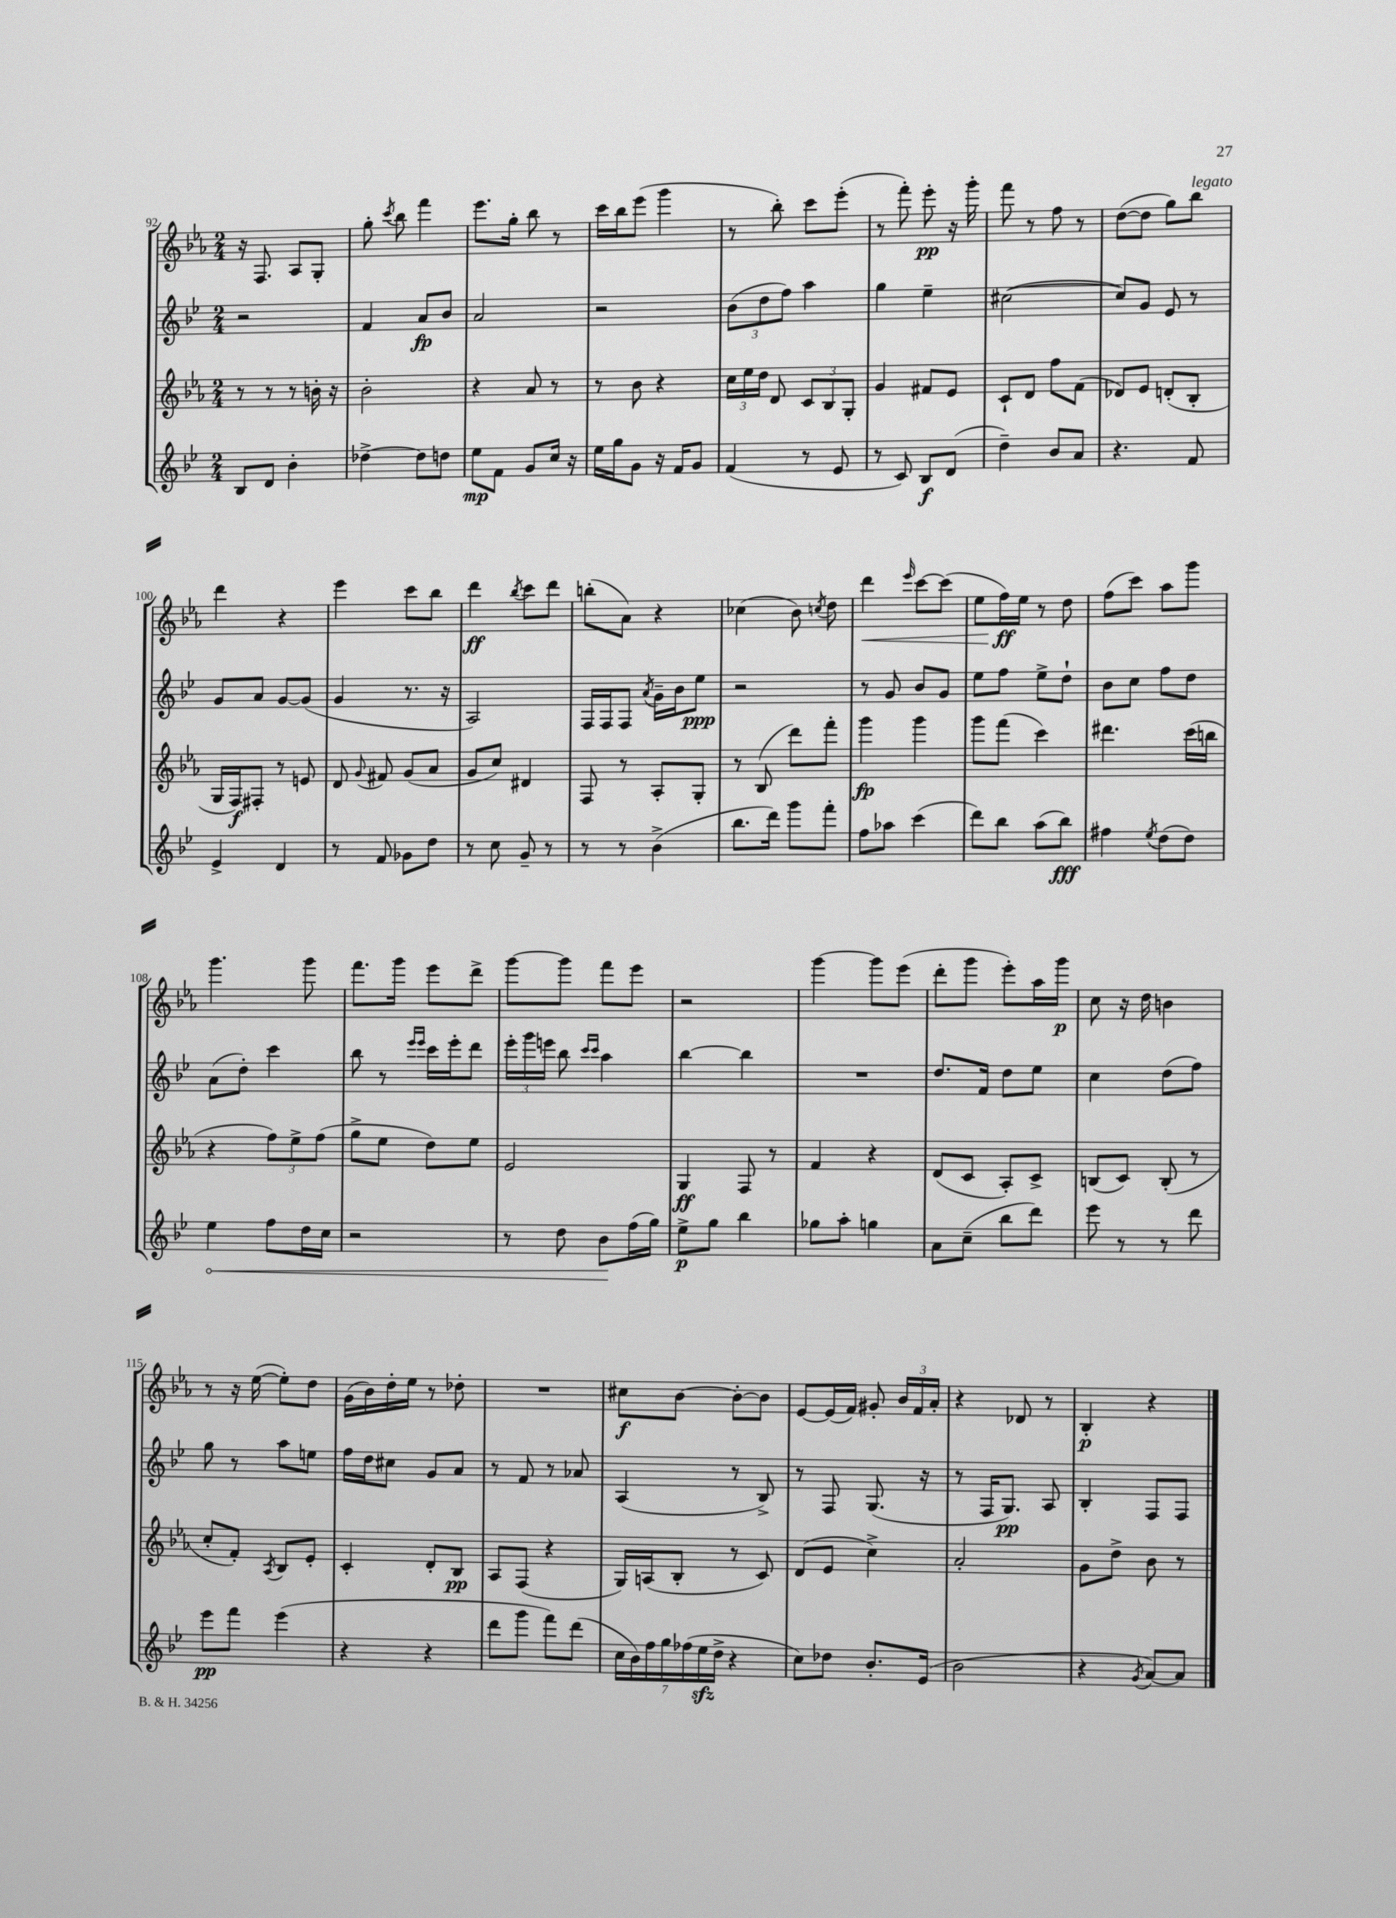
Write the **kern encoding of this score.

**kern	**kern	**kern	**kern
*staff4	*staff3	*staff2	*staff1
*clefG2	*clefG2	*clefG2	*clefG2
*k[b-e-]	*k[b-e-a-]	*k[b-e-]	*k[b-e-a-]
*M2/4	*M2/4	*M2/4	*M2/4
8B-/L	8r	2r	16r
.	.	.	8.F/
8d/J	8r	.	.
4b-'\	8r	.	8A-/L
.	16b'\	.	8G'/J
.	16r	.	.
=	=	=	=
[4dd-^\	2b-'\	4f/	8gg'\
.	.	.	8qccc/
.	.	.	8bb-\
8dd-\]L	.	8a/L	4fff\
8dd\J	.	8b-/J	.
=	=	=	=
8ee-\L	4r	2a/	8.eee-\L
8f\J	.	.	.
.	.	.	16gg'\Jk
8g/L	8a-/	.	8bb-\
16cc/Jk	8r	.	8r
16r	.	.	.
=	=	=	=
16ee-\LL	8r	2r	16ccc\LL
16gg\J	.	.	16bb-\J
8g\J	8b-\	.	(8eee-\J
16r	4r	.	4ggg\
16f/LK	.	.	.
8g/J	.	.	.
=	=	=	=
(4f/	24cc\LL	(12b-\L	8r
.	24ee-\	.	.
.	24dd\JJ	12dd\	.
.	8d/	.	8bb-'\)
.	.	12ff\J)	.
8r	12c/L	4aa\	8ccc\L
.	12B-/	.	.
8e-/	.	.	(8eee-'\J
.	12G'/J	.	.
=	=	=	=
8r	4g/	4gg\	8r
8c/)	.	.	8fff'\)
8B-/L	8f#/L	4ee-~\	8eee-'\
(8d/J	8e-/J	.	16r
.	.	.	16ggg'\
=	=	=	=
4dd~\)	8c`/L	([2cc#\	8fff\
.	8d/J	.	8r
8b-/L	8ff\L	.	8ff\
8a/J	(8f\J	.	8r
=	=	=	=
4.r	8d-/L)	8cc#/]L)	([8dd\L
.	8e-/J	8g/J	8dd\]J
.	(8d'/L	8e-/	8gg\L)
8f/	8B-'/J	8r	8bb-\J
=	=	=	=
4e-^/	16G/LL	8g/L	4ddd\
.	16F/J)	.	.
.	8F#'/J	8a/J	.
4d/	8r	[8g/L	4r
.	8e/	(8g/]J	.
=	=	=	=
8r	8d/	4g/	4eee-\
.	8qqg/	.	.
8f/	8f#/	.	.
8g-\L	(8g/L	8.r	8ccc\L
8dd\J	8a-/J	.	8bb-\J
.	.	16r	.
=	=	=	=
8r	8g/L	2A/)	4ddd\
8cc\	8cc/J)	.	.
.	.	.	8qbb-/
8g~/	4d#/	.	8ccc\L
8r	.	.	8ddd\J
=	=	=	=
8r	8F/	16F/LL	(8bb'\L
.	.	16F/J	.
8r	8r	8F/J	8a-\J)
.	.	8qa/	.
(4b-^\	8A-'/L	16g~\LL	4r
.	.	16b-\J	.
.	8G'/J	8ee-\J	.
=	=	=	=
8.bb-\L	8r	2r	(4cc-\
.	(8B-/	.	.
16ddd\Jk)	.	.	.
8ggg\L	8ddd\L)	.	8b-\)
.	.	.	8qcc/
8fff'\J	8fff'\J	.	8dd\
=	=	=	=
8ff\L	4ggg\	8r	4ddd\
8aa-\J	.	8g/	.
.	.	.	16qqeee-/
(4ccc\	4ggg\	8b-/L	[8ccc\L
.	.	8g/J	(8ccc\]J
=	=	=	=
8ddd\L)	8ggg\L	8ee-\L	8ee-\L
8bb-\J	(8fff\J	8ff\J	16ff\L)
.	.	.	16ee-\JJ
(8aa\L	4ccc\)	8ee-^\L	8r
8bb-\J)	.	8dd`\J	8dd\
=	=	=	=
4ff#\	4.ddd#\	8b-\L	(8ff\L
.	.	8cc\J	8ccc\J)
8qee-/	.	.	.
(8dd\L	.	8ff\L	8aa-\L
8dd\J)	(16ccc\LL	8dd\J	8ggg\J
.	16bb\JJ	.	.
=	=	=	=
4ee-\	4r	(8a\L	4.ggg\
.	.	8dd'\J)	.
8ff\L	12ff\L)	4ccc\	.
.	12ee-^\	.	.
16dd\L	.	.	8ggg\
.	(12ff\J	.	.
16cc\JJ	.	.	.
=	=	=	=
2r	8gg^\L	8bb-\	8.fff\L
.	8ee-\J	8r	.
.	.	.	16ggg\Jk
.	.	16qqeee-/LL	.
.	.	16qqeee-/JJ	.
.	8dd\L)	16ccc\LL	8eee-\L
.	.	16eee-'\J	.
.	8ee-\J	8ddd\J	8ddd^\J
=	=	=	=
8r	2e-/	24eee-'\LL	[8ggg\L
.	.	24ggg\	.
.	.	24eee\JJ	.
8dd\	.	8bb-\	8ggg\]J
.	.	16qqccc/LL	.
.	.	16qqccc/JJ	.
8b-\L	.	4aa\	8fff\L
(16ff\L	.	.	8eee-\J
16gg\JJ)	.	.	.
=	=	=	=
8ee-^\L	4G/	[4bb-\	2r
8gg\J	.	.	.
4bb-\	8F/	4bb-\]	.
.	8r	.	.
=	=	=	=
8gg-\L	4f/	2r	[4ggg\
8aa'\J	.	.	.
4gg\	4r	.	8ggg\]L
.	.	.	(8eee-\J
=	=	=	=
8a\L	(8d/L	8.dd/L	8ddd'\L
(8cc~\J	8c/J	.	8ggg\J
.	.	16f/Jk	.
8bb-\L	8A-'/L)	8dd\L	8eee-'\L)
8ddd\J)	8c^/J	8ee-\J	16aa-\L
.	.	.	16ggg\JJ
=	=	=	=
8eee-\	(8B/L	4cc\	8cc\
8r	8c/J)	.	16r
.	.	.	16dd\
8r	(8B'/	(8dd\L	4b\
8ddd\	8r	8ff\J)	.
=	=	=	=
8eee-\L	8cc'/L	8gg\	8r
8fff\J	8f'/J)	8r	16r
.	.	.	([16ee-\
.	8qA-/	.	.
(4eee-\	8B-/L	8aa\L	8ee-'\]L)
.	8e-'/J	8ee\J	8dd\J
=	=	=	=
4r	4c'/	16ff\LL	(16g\LL
.	.	16dd\J	16b-\)
.	.	8cc#\J	16dd'\
.	.	.	16ee-\JJ
4r	8d'/L	8g/L	8r
.	8B-/J	8a/J	8dd-'\
=	=	=	=
8ddd\L	8A-/L	8r	2r
8ggg\J	(8F/J	8f/	.
8fff\L)	4r	8r	.
(8ddd\J	.	8a-/	.
=	=	=	=
28cc\LL	16G/LL)	(4A/	8cc#\L
28b-\)	.	.	.
.	(16A/J	.	.
28ff\	.	.	.
28gg\	.	.	.
.	8B-'/J	.	[8b-\J
(28ff-\	.	.	.
28ee-\	.	.	.
28dd^\JJ	.	.	.
4r	8r	8r	8b-'\_L
.	8c/)	8B-^/)	8b-\]J
=	=	=	=
8cc\L)	(8d/L	8r	[8e-/L
8dd-\J	8e-/J	8F/	(16e-/]L
.	.	.	16f/JJ)
8.b-'/L	4cc^\)	(8.G/	8g#'/
.	.	.	24b-/LL
.	.	.	24f/
(16e-/Jk	.	16r	.
.	.	.	24a-'/JJ
=	=	=	=
2b-\	2a-'/	8r	4r
.	.	16F/LK	.
.	.	8.G/J)	.
.	.	.	8d-/
.	.	8A/	8r
=	=	=	=
4r	8g\L	4B-'/	4B-'/
.	8dd^\J	.	.
8qg/	.	.	.
[8a/L)	8b-\	8F/L	4r
8a/]J	8r	8F/J	.
==	==	==	==
*-	*-	*-	*-
